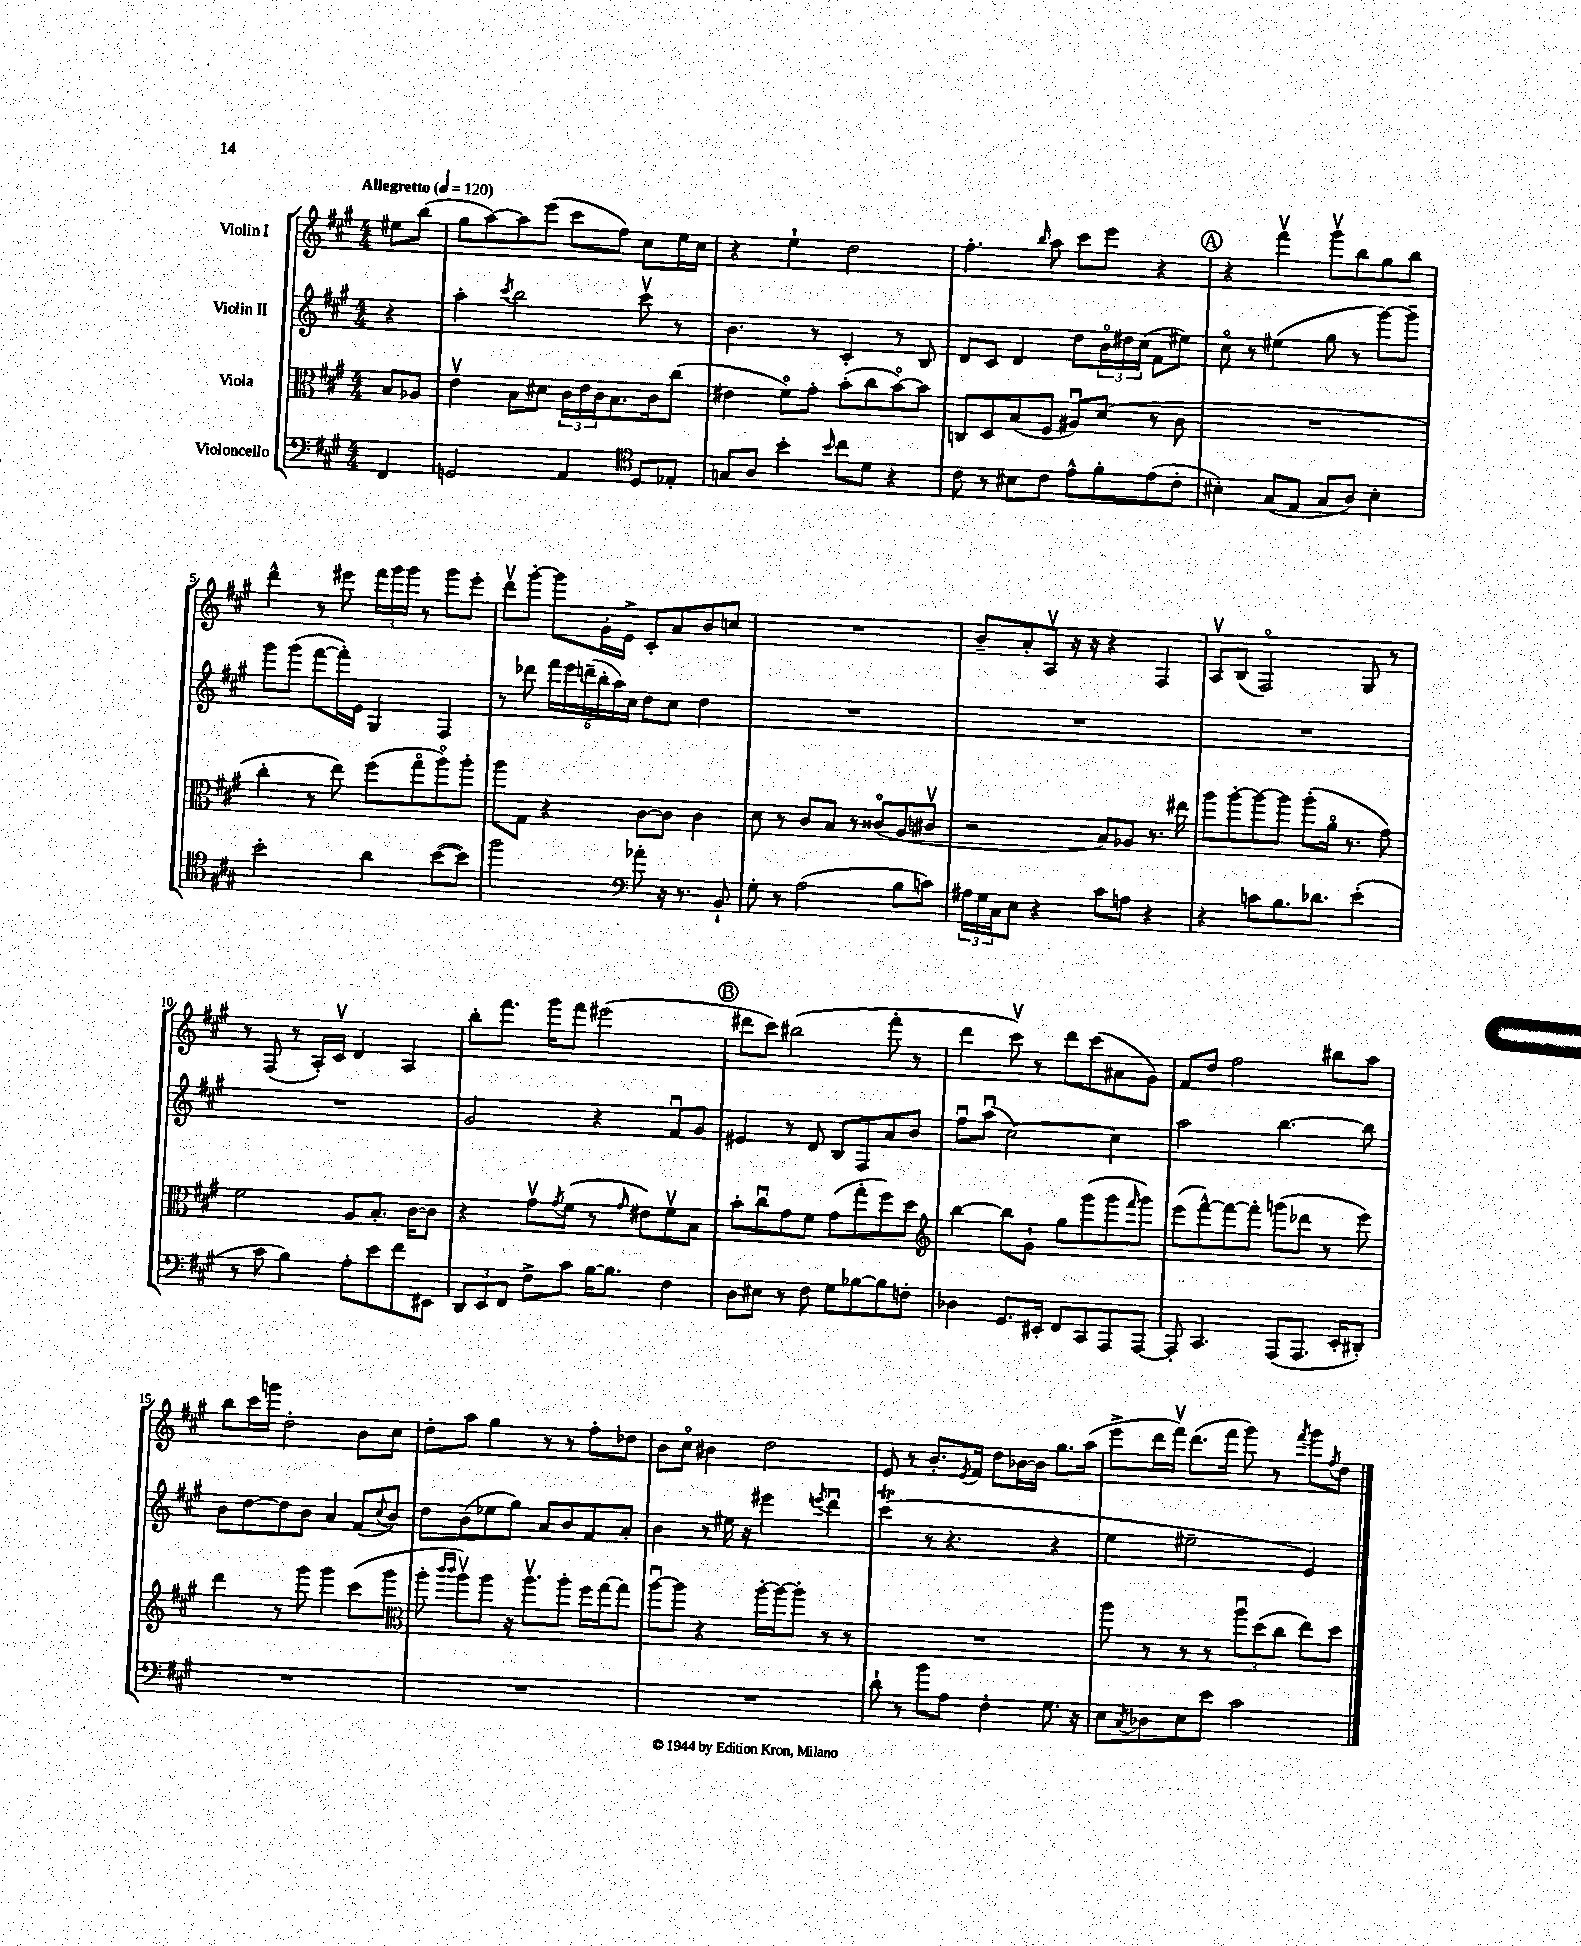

**kern	**kern	**kern	**kern
*part4	*part3	*part2	*part1
*staff4	*staff3	*staff2	*staff1
*I"Violoncello	*I"Viola	*I"Violin II	*I"Violin I
*clefF4	*clefC3	*clefG2	*clefG2
*k[f#c#g#]	*k[f#c#g#]	*k[f#c#g#]	*k[f#c#g#]
*M4/4	*M4/4	*M4/4	*M4/4
*MM120	*MM120	*MM120	*MM120
=	=	=	=
!	!	!	!LO:TX:a:B:t=Allegretto
4FF#/	8B/L	4r	8ee#X\L
.	8A-X/J	.	(8bb\J
=1	=1	=1	=1
2GGn/	4ev\	4aa'\	8gg#\L
.	.	.	[8aa\)
.	.	8qccc#/	.
.	8B\L	2bb\	8aa\]
.	8d#X\J	.	(8eee\J
4AA/	24c#\LL	.	8ccc#\L
.	24e\	.	.
.	24c#\J	.	.
.	8.B\	.	8ff#\J)
*clefC4	*	*	*
8D/L	.	8ccc#v\	8cc#\L
.	16c#\k	.	.
8E-X'/J	(8cc#\J	8r	16ee\L
.	.	.	16cc#\JJ
=2	=2	=2	=2
8Gn/L	4e#X\	4.b\	4r
8A/J	.	.	.
4b'\	8f#\L)	.	4ee`\
.	8g#'\J	8r	.
16qqb/	.	.	.
8cc#\L	(8b'\L	4c#'/	2dd\
8d\J	8cc#\	.	.
4r	[8b\)	8r	.
.	8b\J]	8B/	.
=3	=3	=3	=3
8c#\	8Cn/L	8d/L	4.ff#'\
8r	8D/	8c#/J	.
8B#X\L	(8B/	4d/	.
.	.	.	16qqbb/
8c#\J	8F#/J	.	8aa\
8e^^\L	8A#Xu/L)	8dd\L	8ccc#\L
8f#'\	(8d/J	24b\L	8eee\J
.	.	24dd#X\	.
.	.	(24cc#\JJ	.
(8e\	8r	8f#\L	4r
8c#'\J	8c#\	8ee#X\J)	.
!!LO:REH:place=s1:t=A
=4	=4	=4	=4
4B#X'\)	1r	8cc#\	4r
.	.	8r	.
(8G#/L	.	(4ee#X\	4fff#v\
8E/J	.	.	.
8G#/L	.	8gg#\	8ggg#v\L
8A/J)	.	8r	8bb\
4B#'\	.	[8ggg#\L)	8gg#\
.	.	8ggg#~\J]	8bb\J
!!LO:LB:g=z
=5	=5	=5	=5
2b'\	4cc#'\	8ggg#\L	4ddd^^\
.	.	(8ggg#\J	.
.	8r	[8fff#\L	8r
.	8ee\)	16fff#'\L])	8eee#X\
.	.	16e\JJ	.
4a\	(8ff#\L	4G#/	24fff#\LL
.	.	.	24ggg#\
.	.	.	24ggg#\JJ
.	8gg#\	.	8r
([8b\L	8aa\)	4F#/	8ggg#\L
8b\J])	8aa'\J	.	8eee#'\J
=6	=6	=6	=6
2ff#\	8aa\L	8r	8dddv\L
.	8G#\J	8ddd-X\	[8ggg#'\J
.	4r	24fff#\LL	8ggg#\L]
.	.	24eee\	.
.	.	(24dddn~\	.
.	.	24bb'\	16g#'\L
.	.	24aa\)	.
.	.	.	16e^\JJ
.	.	24cc#\JJ	.
*clefF4	*	*	*
8a-X'\	[8c#\L	8dd\L	8c#'/L
16r	8c#\J]	8cc#\J	8a/
8.r	.	.	.
.	4c#\	4dd\	8b/
8BB`/	.	.	8ccn/J
=7	=7	=7	=7
8G#'\	8d\	1r	1r
8r	8r	.	.
(2A\	8c#/L	.	.
.	8B/J	.	.
.	8r	.	.
.	(8c##X/L	.	.
8B\L	8A/	.	.
8cn\J)	8c#Xv/J	.	.
=8	=8	=8	=8
24A#X\LL	2r	1r	8b~/L
24G#\	.	.	.
24C#\J	.	.	.
8E\J	.	.	8a'/
4r	.	.	8Av/J
.	.	.	16r
.	.	.	16r
8c#\L	8B/L)	.	4r
8An\J	8A-X/J	.	.
4r	8.r	.	4F#/
.	16ee#X\	.	.
=9	=9	=9	=9
4r	8aa\L	1r	8Av/L
.	[8aa'\	.	(8B/J
8cn\L	8aa\_	.	2F#/)
8.B\	8aa\J]	.	.
.	(8aa'\L	.	.
8.d-X\J	.	.	.
.	16a\Jk	.	.
.	8.r	.	.
(4e'\	.	.	8G#/
.	8g#\)	.	8r
!!LO:LB:g=z
=10	=10	=10	=10
8r	2f#\	1r	8r
8c#\	.	.	(8F#/
4B\)	.	.	8r
.	.	.	16A'/LL)
.	.	.	16c#v/JJ
8A'\L	8A/L	.	4d/
8e\	8.B'/J	.	.
8f#\	.	.	4A/
.	[16c#\KL	.	.
8EE#X\J	8c#\J]	.	.
=11	=11	=11	=11
12DD/L	4r	2g#/	8bb'\L
12EE/	.	.	.
.	.	.	8.fff#\J
12FF#/J	.	.	.
8F#^\L	8g#v\L	.	.
.	.	.	16ggg#\KL
.	8qg#/	.	.
8c#\J	(8f#\J	.	8fff#\J
[16B\KL	8r	4r	(2eee#X\
8.B\J]	.	.	.
.	16qqg#/	.	.
.	8e#X\L)	.	.
4F#\	8f#v\	8f#u/L	.
.	8B\J	8g#/J	.
!!LO:REH:place=s1:t=B
=12	=12	=12	=12
8D\L	8b'\L	4e#X/	8ddd#X\L
8E#X\J	8cc#u\	.	8ccc#\J)
8r	8g#\	8r	(2bb#X\
8F#\	8f#\J	8d/	.
8G#\L	(8g#\L	8B/L	.
[8B-X\	8gg#'\	8F#/	.
8B-\]	8ff#\)	8a/	8fff#'\
8Fn'\J	8dd\J	8b/J	8r
=13	=13	=13	=13
*	*clefG2	*	*
4D-X\	[4bb\	8ff#u\L	4ddd\
.	.	(8aau\J	.
8.GG#/L	8bb\L]	[2cc#\)	8ccc#v\)
.	8g#`\J	.	8r
16EE#X'/Jk	.	.	.
8FF#/L	8gg#\L	.	8ddd\L
8CC#/	(8ggg#\	.	(8ccc#\
8AAA/	8ggg#\	4cc#\]	8a#X\
.	16qqfff#/	.	.
[8AAA/J	8ggg#\J)	.	8g#\J)
=14	=14	=14	=14
8AAA'/]	(8eee\L	2aa\	8f#/L
4.CC#/	[8fff#^^\)	.	8dd/J
.	8fff#\_	.	2ff#\
.	8fff#'\J]	.	.
(8AAA/L	(8gggn\L	[4.bb\	.
8.AAA/J	8ddd-X\J	.	.
.	8r	.	8bb#X\L
16EE'/KL	.	.	.
8DD#X'/J)	8eee\)	8bb\]	8aa\J
!!LO:LB:g=z
=15	=15	=15	=15
1r	4ddd\	8b\L	8bb\L
.	.	[8dd\	16ccc#\L
.	.	.	16gggn\JJ
.	8r	8dd\]	2dd'\
.	8ggg#\	8b\J	.
.	4ggg#\	4a/	.
.	(8ccc#\L	(8f#/L	8b\L
.	.	8qqcc#/	.
.	8ggg#\J	8b/J)	8cc#\J
=16	=16	=16	=16
*	*clefC3	*	*
1r	8aa'\	8dd\L	8dd'\L
.	16qqccc#/LL	.	.
.	16qqccc#/JJ	.	.
.	8aav\L)	(8b\	8aa\J
.	8aa\J	8ee-X\	4gg#\
.	16r	8gg#\J)	.
.	8.aav\L	.	.
.	.	8a/L	8r
.	8aa'\J	8b/	8r
.	16ff#\LL	8f#/	8ff#'\L
.	[16gg#\J	.	.
.	8gg#\J]	8a'/J	8dd-X\J
=17	=17	=17	=17
1r	[8aau\L	4b\	8b\L
.	8aa\J]	.	8cc#\J
.	4r	8r	4b#X\
.	.	16ee#X\	.
.	.	16r	.
.	[16aa'\LL	4eee#X\	2dd\
.	16aa\J_	.	.
.	8aa'\J]	.	.
.	.	8qeeen/	.
.	8r	4dddu\	.
.	8r	.	.
=18	=18	=18	=18
8d`\	1r	(4ccc#t\	8e/
8r	.	.	8r
8b\L	.	8r	8.b'/L
8A\J	.	4.r	.
.	.	.	8qe/
.	.	.	16f#/Jk
4F#'\	.	.	8dd\L
.	.	.	[16b-X\L
.	.	.	16b-\JJ]
8.G#\	.	4r	8.gg#\L
16r	.	.	(16aa\Jk
=19	=19	=19	=19
8E\L	8aa\	4ee\	8eee^\L
8qC#/	.	.	.
8D-X\	8r	.	16ddd\L
.	.	.	16fff#v\JJ)
8E\	8r	2ee#X~\	(8.ddd\L
8e\J	8r	.	.
.	.	.	16fff#\Jk
2c#\	12aau\L	.	8ggg#\)
.	(12dd\	.	.
.	.	.	8r
.	12cc#\J	.	.
.	.	.	8qfff#/
.	8ee\L)	4e/)	8ggg#\L
.	.	.	8qff#/
.	8dd\J	.	8dd\J
==	==	==	==
*-	*-	*-	*-
